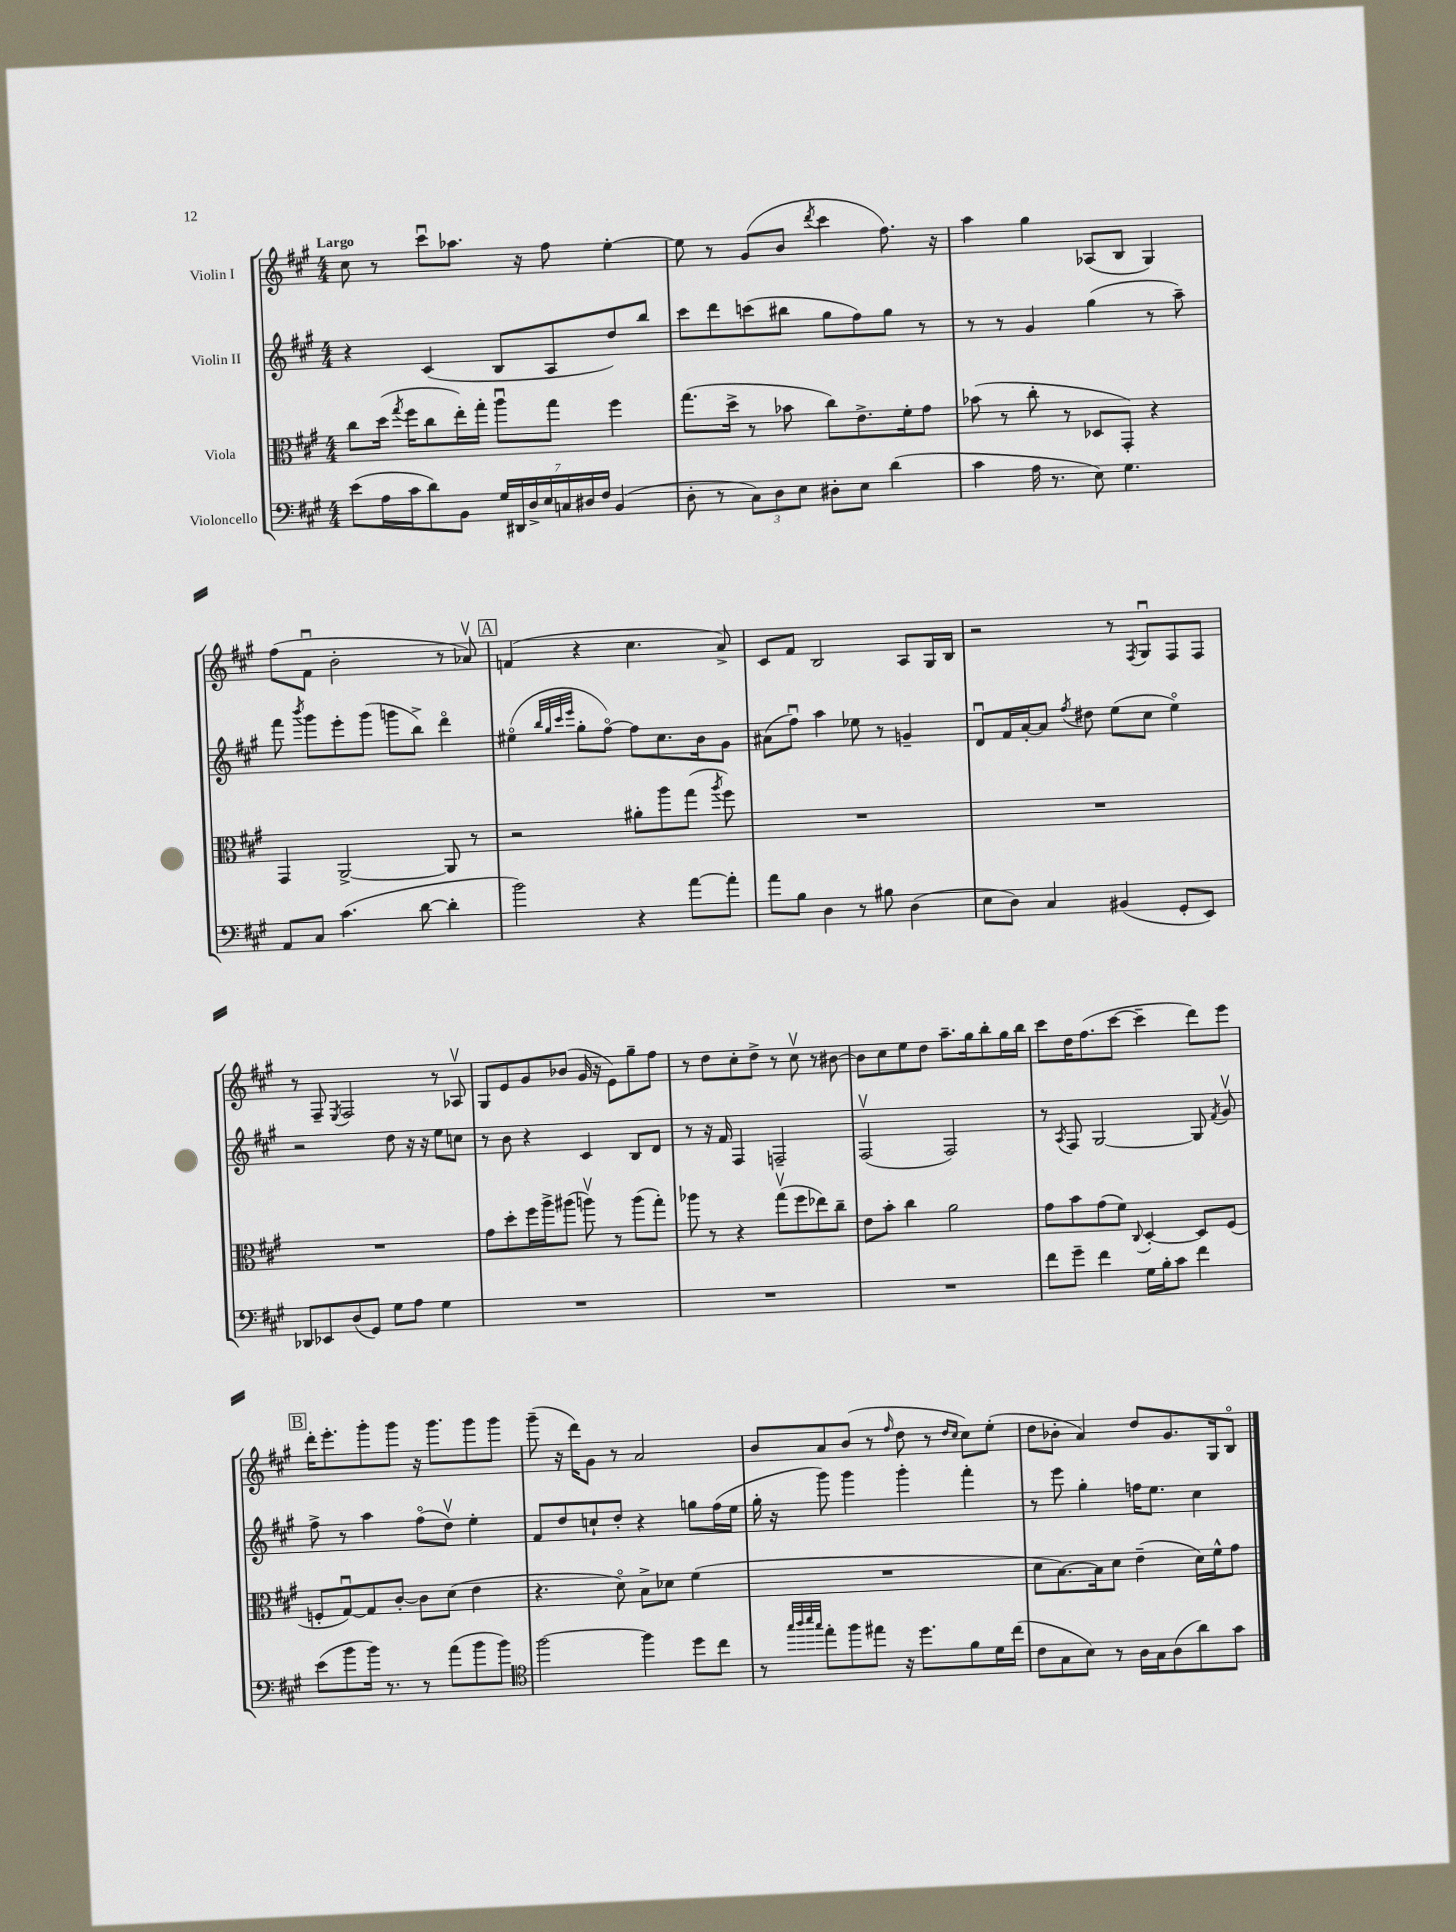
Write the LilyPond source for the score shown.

<<
\new StaffGroup <<
\new Staff = "s0" \with { instrumentName = "Violin I" } {
    \clef treble \key a \major \numericTimeSignature \time 4/4 \tempo "Largo"
    \autoBeamOff cis''8 r8 cis'''8[\downbow aes''8.] r16 fis''8 e''4~-. |
    e''8 r8 gis'8[( b'8] \acciaccatura { d'''8 } cis'''4 fis''8.) r16 |
    a''4 gis''4 aes8[( b8] gis4) |
    fis''8[( fis'8]\downbow b'2-. r8 aes'8\upbow) |
    \mark \markup { \box "A" } f'4( r4 cis''4. a'8->) |
    cis'8[ fis'8] b2 a8[ gis16 b16] |
    r2 r8 \acciaccatura { fis8 } gis8[\downbow fis8 fis8] |
    r8 fis8-- \acciaccatura { e8 } fis2 r8 aes8\upbow |
    gis8[ e'8 gis'8 bes'8]( gis'16 r16 e'8[) gis''8-- fis''8] |
    r8 d''8[ cis''8-. d''8]-> r8 cis''8\upbow r8 bis'8~ |
    bis'8[ cis''8 e''8 d''8] a''8.[-- gis''16 b''8-. gis''16 b''16] |
    cis'''8[ d''16 fis''8.( cis'''8]~ cis'''4-- d'''8[) e'''8] |
    \mark \markup { \box "B" } d'''16[-. e'''8.-. gis'''8-. gis'''8] r16 gis'''8.[ gis'''8 gis'''8] |
    gis'''8--( r16 d'''16[) gis'8] r8 a'2 |
    b'8[ a'8 b'8]( r8 \grace { fis''16 } d''8 r8 \grace { d''16[ cis''16] } cis''8[) e''8]-.( |
    d''8[ bes'8]-. a'4) d''8[ gis'8. gis16 b8]\flageolet \bar "|." |
}
\new Staff = "s1" \with { instrumentName = "Violin II" } {
    \clef treble \key a \major \numericTimeSignature \time 4/4
    \autoBeamOff r4 cis'4( b8[ a8 d''8) b''8] |
    cis'''8[ d'''8 c'''8( bis''8] gis''8[ fis''8) gis''8] r8 |
    r8 r8 gis'4 gis''4( r8 a''8--) |
    fis'''8 \acciaccatura { b'''8 } gis'''8[ e'''8-. gis'''8]( g'''8[ b''8]->) d'''4\flageolet |
    \mark \markup { \box "A" } eis''4\flageolet( \grace { b''32[ gis''32 cis'''32 e'''32] } gis''8[-. fis''8]~\flageolet) fis''8[ cis''8. b'16 gis'8] |
    ais'8[( fis''8]\downbow) a''4 ees''8 r8 g'4-- |
    d'8[\downbow fis'16 a'16~-. a'8] \acciaccatura { fis''8 } dis''8 e''8[( cis''8] e''4\flageolet) |
    r2 d''8 r16 r16 e''8[ c''8] |
    r8 b'8 r4 cis'4 b8[ d'8] |
    r8 r16 fis'16 fis4 f2-- |
    fis2\upbow( fis2) |
    r8 \acciaccatura { a8 } fis8 gis2~ gis8 \acciaccatura { fis'8 } gis'8\upbow |
    \mark \markup { \box "B" } fis''8-> r8 a''4 fis''8[\flageolet( d''8]\upbow) e''4-. |
    fis'8[ d''8 c''8-! d''8]-. r4 g''8[ fis''16( e''16] |
    gis''16-. r16 gis'''8) gis'''4 gis'''4-. fis'''4-. |
    r8 e'''8 gis''4-. f''16[ e''8.] cis''4 \bar "|." |
}
\new Staff = "s2" \with { instrumentName = "Viola" } {
    \clef alto \key a \major \numericTimeSignature \time 4/4
    \autoBeamOff cis''8[ d''16]( \acciaccatura { gis''8 } fis''16[ cis''8 e''16-.) gis''16]-. a''8[\downbow gis''8] fis''4 |
    gis''8.[( d''16]-> r8 bes'8 cis''8[) e'8.-> fis'16-. gis'8] |
    bes'8( r8 cis''8-. r8 des8[ gis,8]-.) r4 |
    gis,4 a,2~-> a,8 r8 |
    \mark \markup { \box "A" } r2 ais'8[-. a''8 gis''8]( \acciaccatura { a''8 } fis''8) |
    R1 |
    R1 |
    R1 |
    gis'8[ d''8-. fis''16 a''16-> ais''8]( a''8\upbow) r8 a''8[( gis''8]-.) |
    aes''8 r8 r4 gis''8[\upbow( fis''8 ees''8) cis''8]-- |
    e'8[ b'8]-. cis''4 a'2 |
    gis'8[ b'8 gis'8( fis'8]) \appoggiatura { cis8 } d4~-. d8[ fis8]( |
    \mark \markup { \box "B" } f8[-. gis8~\downbow) gis8 cis'8]~-. cis'8[ d'8]( e'4 |
    r4. d'8\flageolet) b8[-> des'8] fis'4( |
    R1 |
    d'8[ b8.~) b16 d'8] e'4--( d'16[) fis'16-^ gis'8] \bar "|." |
}
\new Staff = "s3" \with { instrumentName = "Violoncello" } {
    \clef bass \key a \major \numericTimeSignature \time 4/4
    \autoBeamOff e'8[( a16 cis'16 d'8) b,8] \tuplet 7/4 { gis16[ dis,16 d16-> e16 c16 dis16 fis16] } b,4( |
    d8-. r8 \tuplet 3/2 { cis8[) d8 e8] } dis8[-. e8] d'4( |
    cis'4 a16 r8. e8) gis4. |
    a,8[ cis8] cis'4.( d'8~ d'4-. |
    \mark \markup { \box "A" } b'2) r4 a'8[~ a'8]-. |
    a'8[ b8] d4 r8 bis8 d4( |
    e8[ d8]) cis4 bis,4( gis,8[-. e,8]) |
    des,8[ ees,8 d8( gis,8]) gis8[ a8] gis4 |
    R1 |
    R1 |
    R1 |
    fis'8[ gis'8]-- fis'4 gis16[ b16-. cis'8] fis'4 |
    \mark \markup { \box "B" } e'8[( b'8 b'16]) r8. r8 a'8[( b'8 b'8]) |
    \clef tenor fis''2~ fis''4 d''8[ cis''8] |
    r8 \grace { gis''32[ a''32 b''32 gis''32] } e''8[-. fis''8 eis''8] r16 d''8.[ fis'8 d'16 cis''16]( |
    cis'8[ gis8 b8]) r8 a16[ gis16 a8( a'8) gis'8] \bar "|." |
}
>>
>>
\layout { \context { \Score \remove "Bar_number_engraver" } }
